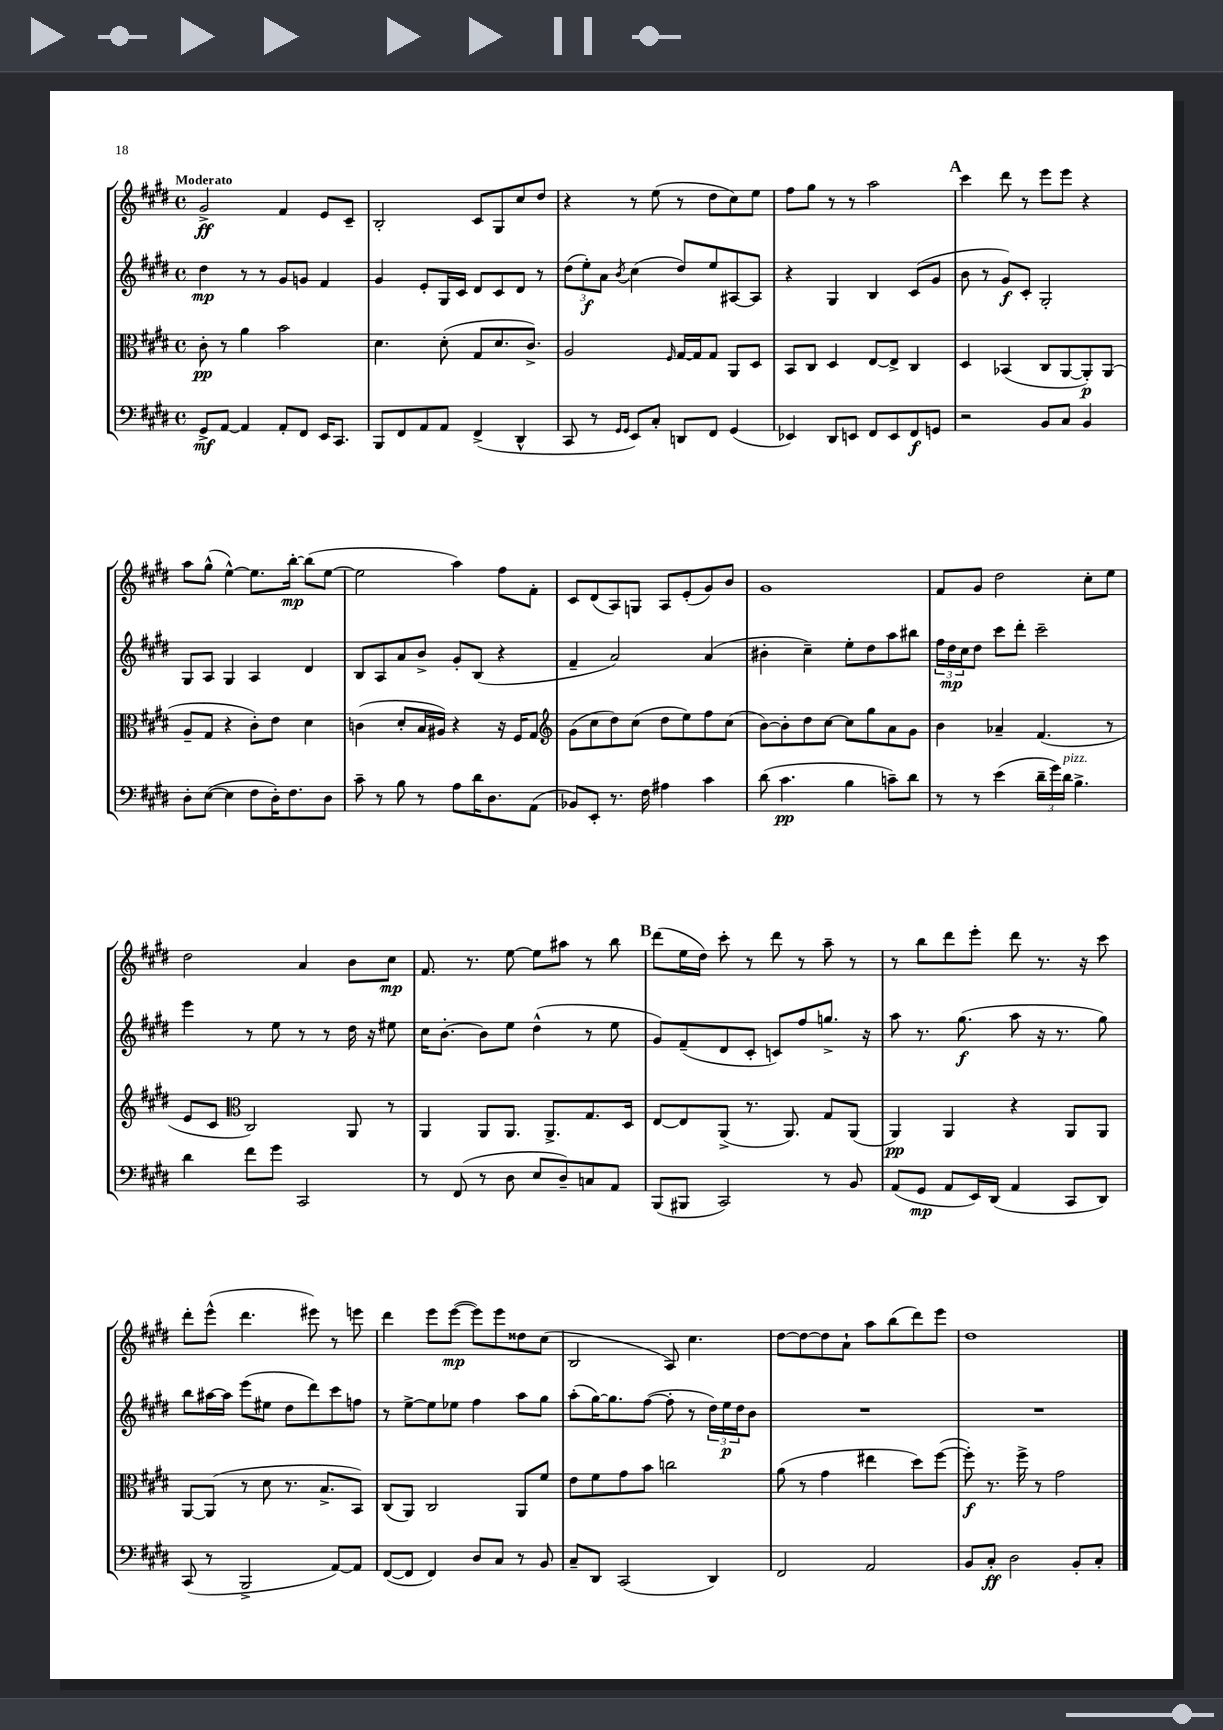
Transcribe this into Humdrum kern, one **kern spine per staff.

**kern	**kern	**kern	**kern
*staff4	*staff3	*staff2	*staff1
*clefF4	*clefC3	*clefG2	*clefG2
*k[f#c#g#d#]	*k[f#c#g#d#]	*k[f#c#g#d#]	*k[f#c#g#d#]
*M4/4	*M4/4	*M4/4	*M4/4
*met(c)	*met(c)	*met(c)	*met(c)
8GG#^	8c#'	4dd#	2g#^
[8AA	8r	.	.
4AA]	4a	8r	.
.	.	8r	.
8AA'	2b	8g#	4f#
8FF#	.	8g	.
16EE	.	4f#	8e
8.CC#	.	.	.
.	.	.	8c#~
=	=	=	=
8BBB	4.d#	4g#	2B'
8FF#	.	.	.
8AA	.	8e'	.
8AA	(8d#'	16G#	.
.	.	16c#	.
(4FF#^	8G#	8d#	8c#
.	8.d#	8c#	8G#
4DD#^^	.	8d#	8cc#
.	8.c#^)	.	.
.	.	8r	8dd#
=	=	=	=
8CC#	2A	(12dd#	4r
.	.	12ee')	.
8r	.	.	.
.	.	12a	.
16qqGG#	.	.	.
16qqGG#	.	8qb	.
8EE)	.	(4cc#	8r
8C#'	.	.	(8ee
.	16qqF#	.	.
8DD	[16G#	8dd#)	8r
.	16G#]	.	.
8FF#	8G#	8ee	8dd#
(4GG#	8AA	[8A#	8cc#)
.	8D#	8A#]	8ee
=	=	=	=
4EE-)	8BB	4r	8ff#
.	8C#	.	8gg#
8DD#	4D#	4G#	8r
8EE	.	.	8r
8FF#	[8E	4B	2aa
8EE	8E^]	.	.
8FF#	4C#	(8c#	.
8GG	.	8g#	.
=	=	=	=
2r	4D#	8b	4ccc#
.	.	8r	.
.	(4BB-	8g#)	8ddd#
.	.	8c#'	8r
8BB	8C#	2G#'	8eee
8C#	[8AA	.	8eee
4BB	8AA'])	.	4r
.	(8AA	.	.
=	=	=	=
8D#'	8A~	8G#	8aa
([8E	8G#	8A	(8gg#^^
4E]	4r	4G#	[4ee^^)
8F#	8c#')	4A	8.ee]
16D#')	8e	.	.
8.F#	.	.	[16bb'
.	4d#	4d#	(8bb]
8D#	.	.	[8ee
=	=	=	=
8c#~	(4c	8B	2ee]
8r	.	8A	.
8B	8d#'	8a	.
8r	16B	8b^	.
.	16A#)	.	.
8A	4r	8g#'	4aa)
16d#	.	(8B	.
8.D#	.	.	.
.	16r	4r	8ff#
.	16F#	.	.
(8AA	8G#	.	8f#'
=	=	=	=
*	*clefG2	*	*
8BB-)	(8g#	4f#~	8c#
8EE'	8cc#	.	(8d#
8.r	8dd#)	2a)	8A)
.	(8cc#	.	8G
16F#	.	.	.
4A#	8dd#	.	8A
.	8ee)	.	(8e'
4c#	8ff#	(4a	8g#)
.	(8cc#	.	8b
=	=	=	=
(8d#	[8b)	4b#'	1g#
4.c#	8b']	.	.
.	8dd#	4cc#~)	.
.	[8cc#	.	.
4B	8cc#]	8ee'	.
.	8gg#	8dd#	.
8c~)	8a	8aa	.
8d#	8g#	8bb#	.
=	=	=	=
8r	4b	24ff#	8f#
.	.	24dd#	.
.	.	24cc#	.
8r	.	8dd#	8g#
(4e	4a-~	8ccc#	2dd#
.	.	8ddd#'	.
24d#~	(4.f#	2ccc#~	.
24g#)	.	.	.
24d#	.	.	.
4.B^	.	.	.
.	.	.	8cc#'
.	8r	.	8ee
=	=	=	=
4d#	8e	4eee	2dd#
.	8c#	.	.
*	*clefC3	*	*
8f#	2C#)	8r	.
8g#	.	8ee	.
2CC#	.	8r	4a
.	.	8r	.
.	8AA	16dd#	8b
.	.	16r	.
.	8r	8ee#	8cc#
=	=	=	=
8r	4AA	16cc#	8.f#
.	.	[8.b'	.
(8FF#	.	.	.
.	.	.	8.r
8r	8AA	8b]	.
8D#	8.AA	8ee	[8ee
8E	.	(4dd#^^	8ee]
.	8.AA^	.	.
8D#~)	.	.	8aa#
8C	8.G#	8r	8r
8AA	.	8ee	8bb
.	16D#	.	.
=	=	=	=
(8BBB	[8E	8g#)	(8ddd#
8BBB#	8E]	(8f#~	16ee
.	.	.	16dd#)
2CC#)	(8AA^	8d#	8ccc#'
.	8.r	8c#'	8r
.	.	8c)	8ddd#
.	8.AA)	.	.
.	.	8ff#	8r
8r	8G#	8.gg^	8aa~
8BB	(8AA	.	8r
.	.	16r	.
=	=	=	=
(8AA	4AA)	8aa	8r
8GG#	.	8.r	8bb
8AA	4AA	.	8ddd#
.	.	(8.gg#	.
16EE)	.	.	8eee'
(16DD#	.	.	.
4AA	4r	8aa	8ddd#
.	.	16r	8.r
.	.	8.r	.
8CC#	8AA	.	.
.	.	.	16r
8DD#)	8AA	8gg#)	8ccc#
=	=	=	=
(8CC#	[8AA	8bb	8ddd#'
8r	(8AA]	[16aa#	(8eee^^
.	.	16aa#]	.
2BBB^	8r	(8eee	4.ddd#
.	8d#	8ee#	.
.	8.r	8dd#	.
.	.	8ddd#)	8eee#)
.	8.B^	.	.
[8AA)	.	8ccc#	8r
8AA]	8BB)	8ff	8eee
=	=	=	=
([8FF#	(8C#	8r	4ddd#
8FF#]	8AA)	[8ee^	.
4FF#)	2C#	8ee]	8eee
.	.	8ee-	([8eee
8D#	.	4ff#	8eee])
8C#	.	.	8eee
8r	8AA	8aa	8dd##
8BB	8f#	8gg#	(8cc#
=	=	=	=
8C#~	8e	(8aa'	2B
8DD#	8f#	[16gg#)	.
.	.	8.gg#]	.
(2CC#	8g#	.	.
.	8b	([8ff#	.
.	2cc	8ff#']	8A)
.	.	8r	4.cc#
4DD#)	.	24dd#)	.
.	.	24ee	.
.	.	24dd#	.
.	.	8b	.
=	=	=	=
2FF#	(8a	1r	[8dd#
.	8r	.	8dd#_
.	4g#	.	8dd#]
.	.	.	8a`
2AA	4ee#	.	8aa
.	.	.	(8bb
.	8dd#)	.	8ddd#)
.	([8ff#	.	8eee
=	=	=	=
8BB	8ff#'])	1r	1dd#
8C#'	8.r	.	.
2D#	.	.	.
.	16ff#^	.	.
.	8r	.	.
.	2g#	.	.
8BB'	.	.	.
8C#'	.	.	.
==	==	==	==
*-	*-	*-	*-
